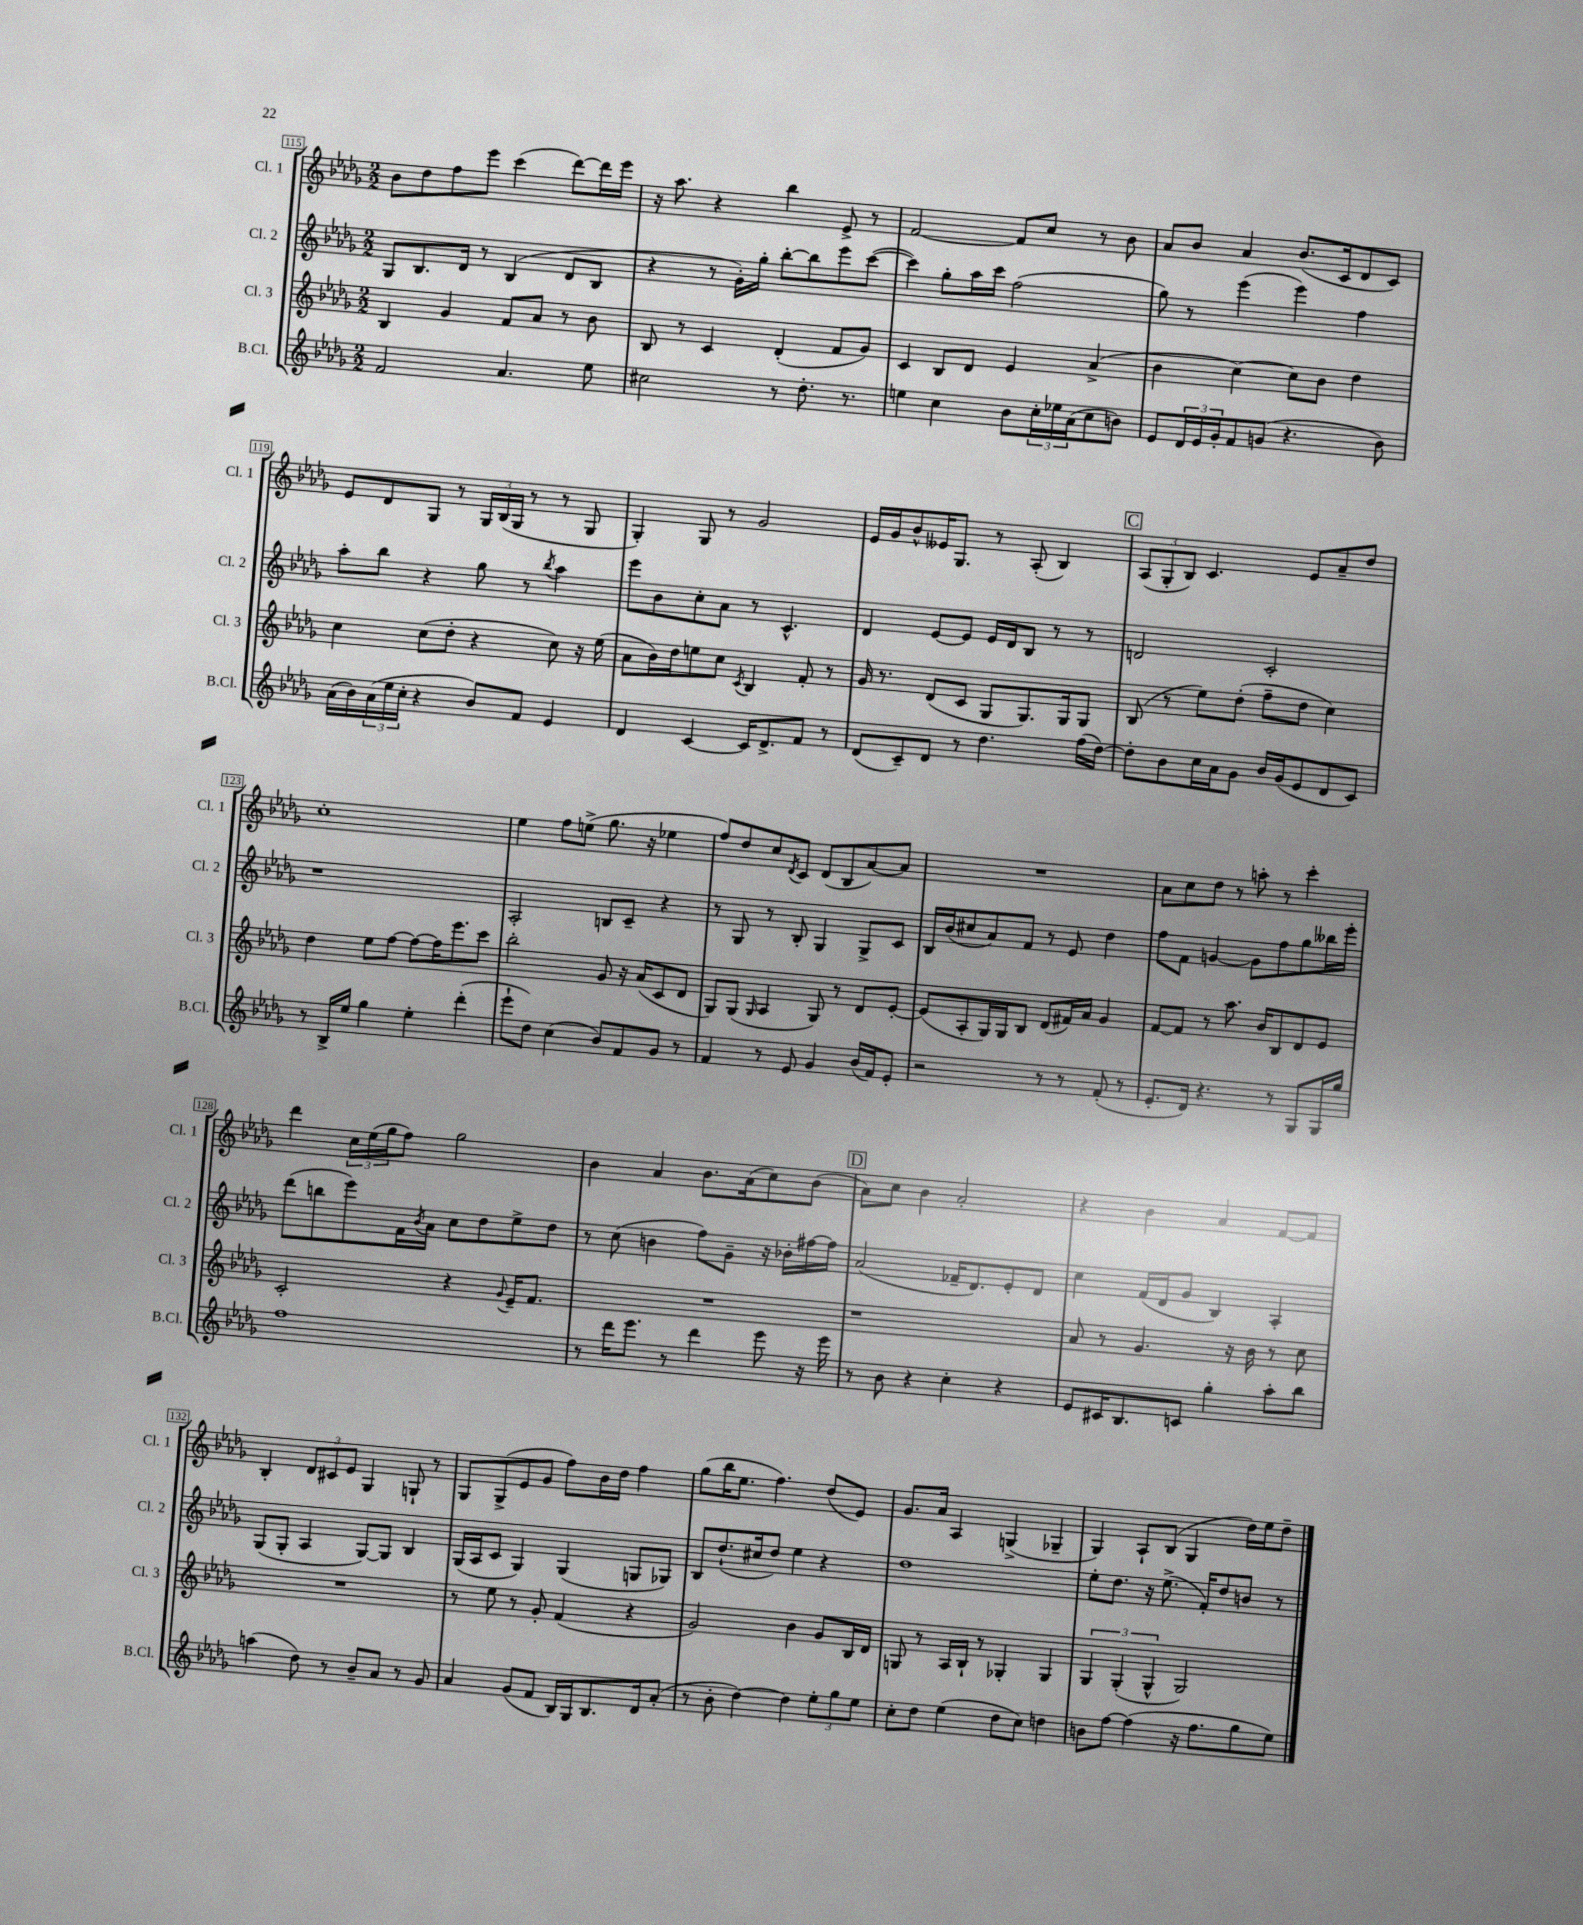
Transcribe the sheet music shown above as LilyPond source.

<<
\new StaffGroup <<
\new Staff = "s0" \with { instrumentName = "Cl. 1" shortInstrumentName = "Cl. 1" } {
    \clef treble \key des \major \numericTimeSignature \time 2/2
    bes'8 des''8 f''8 ees'''8 c'''4( des'''8~) des'''16 ees'''16 |
    r16 aes''8. r4 bes''4 ees'8-> r8 |
    f'2~ f'8 c''8 r8 bes'8 |
    aes'8 bes'8 aes'4 bes'8.( c'16 des'8 c'8) |
    ees'8 des'8 ges8 r8 \tuplet 3/2 { ges16 bes16( ges16 } r8 r8 ges8 |
    ges4-.) ges8 r8 ges'2 |
    ees'16 ges'16 bes'8-^ eeses'16 ges8. r8 aes8-.( bes4) |
    \mark \markup { \box "C" } \tuplet 3/2 { aes8( ges8-. bes8) } c'4. ees'8 aes'8-- des''8 |
    c''1-. |
    ees''4 f''8 e''8->( ges''8. r16 ees''4 |
    f''8) des''8 c''8 \acciaccatura { des'8 } c'8 des'8( bes8 aes'8~) aes'8 |
    R1 |
    aes'8 c''8 des''8 r8 a''8-. r8 c'''4-. |
    des'''4 \tuplet 3/2 { c''16 ees''16( ges''16 } f''8) ges''2 |
    bes'4 aes'4 bes'8. aes'16( c''8) bes'8( |
    \mark \markup { \box "D" } aes'8) c''8 bes'4 aes'2-. |
    r4 bes'4 aes'4 f'8~ f'8 |
    bes4-. \tuplet 3/2 { des'8 cis'8 ees'8 } ges4 g8-! r8 |
    ges8 ges8->( ees'8 ges'8 f''8) bes'16 des''16 f''4 |
    ges''8( bes''16 ees''8. f''4.) des''8( ees'8) |
    ges'8. aes'16 aes4 g4->( ges4-- |
    ges4) aes8-! bes8( ges4 des''16) ees''16 des''8-- \bar "|." |
}
\new Staff = "s1" \with { instrumentName = "Cl. 2" shortInstrumentName = "Cl. 2" } {
    \clef treble \key des \major \numericTimeSignature \time 2/2
    ges8 bes8. des'16 r8 bes4( des'8 bes8 |
    r4 r8 ges'16-.) ges''16-. bes''8~-. bes''8 ees'''8 c'''8~( |
    c'''4) ges''8-. aes''16 c'''16 f''2( |
    ges''8) r8 ees'''4( ees'''4) f''4 |
    aes''8-. bes''8 r4 ges''8 r8 \acciaccatura { bes''8 } aes''4 |
    ees'''8 bes'8 c''8-. aes'8 r8 c'4.-^ |
    des'4 ees'8~ ees'8 ees'16 des'16 bes8 r8 r8 |
    \mark \markup { \box "C" } d'2 c'2-. |
    r1 |
    aes2-. b8 c'8-- r4 |
    r8 ges8 r8 bes8-. ges4 ges8-> c'8 |
    bes16 bes'16( cis''8 aes'8) f'8 r8 ees'8 des''4 |
    f''8 f'8 g'4~ g'8 f''8 ges''8 beses''16 ees'''16-. |
    des'''8( b''8 ees'''8) f'16 \acciaccatura { bes'8 } aes'16 c''8 des''8 ees''8-> des''8 |
    r8 c''8( b'4 f''8) ges'8-- r16 bes'16-. fis''16~ fis''16 |
    \mark \markup { \box "D" } aes'2( fes'16-- des'8.) ees'8-. des'8 |
    c''4 f'16( des'16 ges'8 bes4) aes4-. |
    ges8( ges8-. aes4 ges8~) ges8 bes4 |
    ges16( aes16 c'8 ges4) ges4( g8 ges8) |
    bes8 des''8.-!( cis''16 des''8) ees''4 r4 |
    des''1 |
    ees''8-. des''8. r16 ees''8.->( f'16-.) des''8 b'8 r8 \bar "|." |
}
\new Staff = "s2" \with { instrumentName = "Cl. 3" shortInstrumentName = "Cl. 3" } {
    \clef treble \key des \major \numericTimeSignature \time 2/2
    bes4 ges'4 f'8 aes'8 r8 bes'8 |
    bes8 r8 c'4 des'4-.( f'8 ges'8) |
    c'4 bes8 des'8 ees'4 aes'4->( |
    bes'4 c''4~) c''8 bes'8 des''4 |
    c''4 c''8( des''8-. r4 c''8) r16 ees''16( |
    aes'8 bes'16) des''16 e''8 c''8 \acciaccatura { c'8 } bes4 f'8-. r8 |
    ges'16 r8. des'8( c'8 ges8 ges8.) ges16 ges8 |
    \mark \markup { \box "C" } bes8( r8 ees''8) des''8-.( f''8-- des''8 c''4) |
    des''4 ees''8 f''8~ f''8~ f''16 ees'''8. c'''8 |
    bes''2-. ges'8 r16 aes'16( c'8 des'8 |
    ges8) ges8( \grace { ges16 } aes4 ges8) r8 des'8 ees'8~-. |
    ees'8( aes8-. ges16) ges16 bes8 des'8( fis'16) aes'16 ges'4 |
    f'8~ f'8 r8 aes''8. bes'16 bes8 des'8 ees'8 |
    c'2-. r4 \appoggiatura { ges'8 } ees'16-- f'8. |
    R1 |
    \mark \markup { \box "D" } r1 |
    aes'8 r8 ges'4. r16 bes'16 r8 c''8 |
    R1 |
    r8 ees''8 r8 ges'8-. f'4( r4 |
    ges'2) bes'4 ges'8 bes16 des'16 |
    g8 r8 aes16 bes16-! r8 ges4-. ges4 |
    \tuplet 3/2 { ges4 ges4-.( ges4-^ } ges2) \bar "|." |
}
\new Staff = "s3" \with { instrumentName = "B.Cl." shortInstrumentName = "B.Cl." } {
    \clef treble \key des \major \numericTimeSignature \time 2/2
    f'2 aes'4. ees''8 |
    cis''2 r8 des''8.-. r8. |
    e''4 c''4 bes'8 \tuplet 3/2 { c''16-. ees''16 aes'16( } c''8 b'8) |
    ees'8 \tuplet 3/2 { des'16 ees'16 ges'16-. } f'8 g'8( r4. bes'8) |
    aes'16( bes'16) \tuplet 3/2 { aes'16( ees''16 c''16-. } r4 bes'8) f'8 ees'4 |
    des'4 c'4~ c'16 des'8.-> f'8 r8 |
    des'8( c'8--) des'8 r8 des''4. f''16( des''16~) |
    \mark \markup { \box "C" } des''8-. bes'8 c''16 aes'16 ges'8 bes'16 ges'16( ees'8 des'8 c'8) |
    r8 bes16-> ees''16 ges''4 ees''4-. des'''4-.( |
    ees'''8-! des''8) c''4( bes'8) f'8 ges'8 r8 |
    f'4 r8 ees'8 ges'4 bes'16( f'16) ees'8-. |
    r2 r8 r8 f'8-.( r8 |
    ees'8.-. des'16) r4. r8 ges8 ges16 ges''16 |
    f''1 |
    r8 des'''16 ees'''8. r8 des'''4 ees'''8 r16 ees'''16 |
    \mark \markup { \box "D" } r8 bes'8 r4 c''4-. r4 |
    ees'8 cis'16 bes8. c'8 ges''4-. aes''8-. bes''8 |
    a''4( des''8) r8 bes'8-- aes'8 r8 ges'8 |
    aes'4 ges'8( f'8 bes16) ges16 bes8. des'16 aes'8-.( |
    r8 bes'8-. des''4~) des''4 \tuplet 3/2 { ees''8-. ges''8 ees''8 } |
    c''8-. des''8 ees''4( des''8 c''8) d''4 |
    b'8 f''8~ f''4( r16 f''8. ges''8 ees''8) \bar "|." |
}
>>
>>
\layout { \context { \Score currentBarNumber = #115 \override BarNumber.stencil = #(make-stencil-boxer 0.1 0.3 ly:text-interface::print) } }
